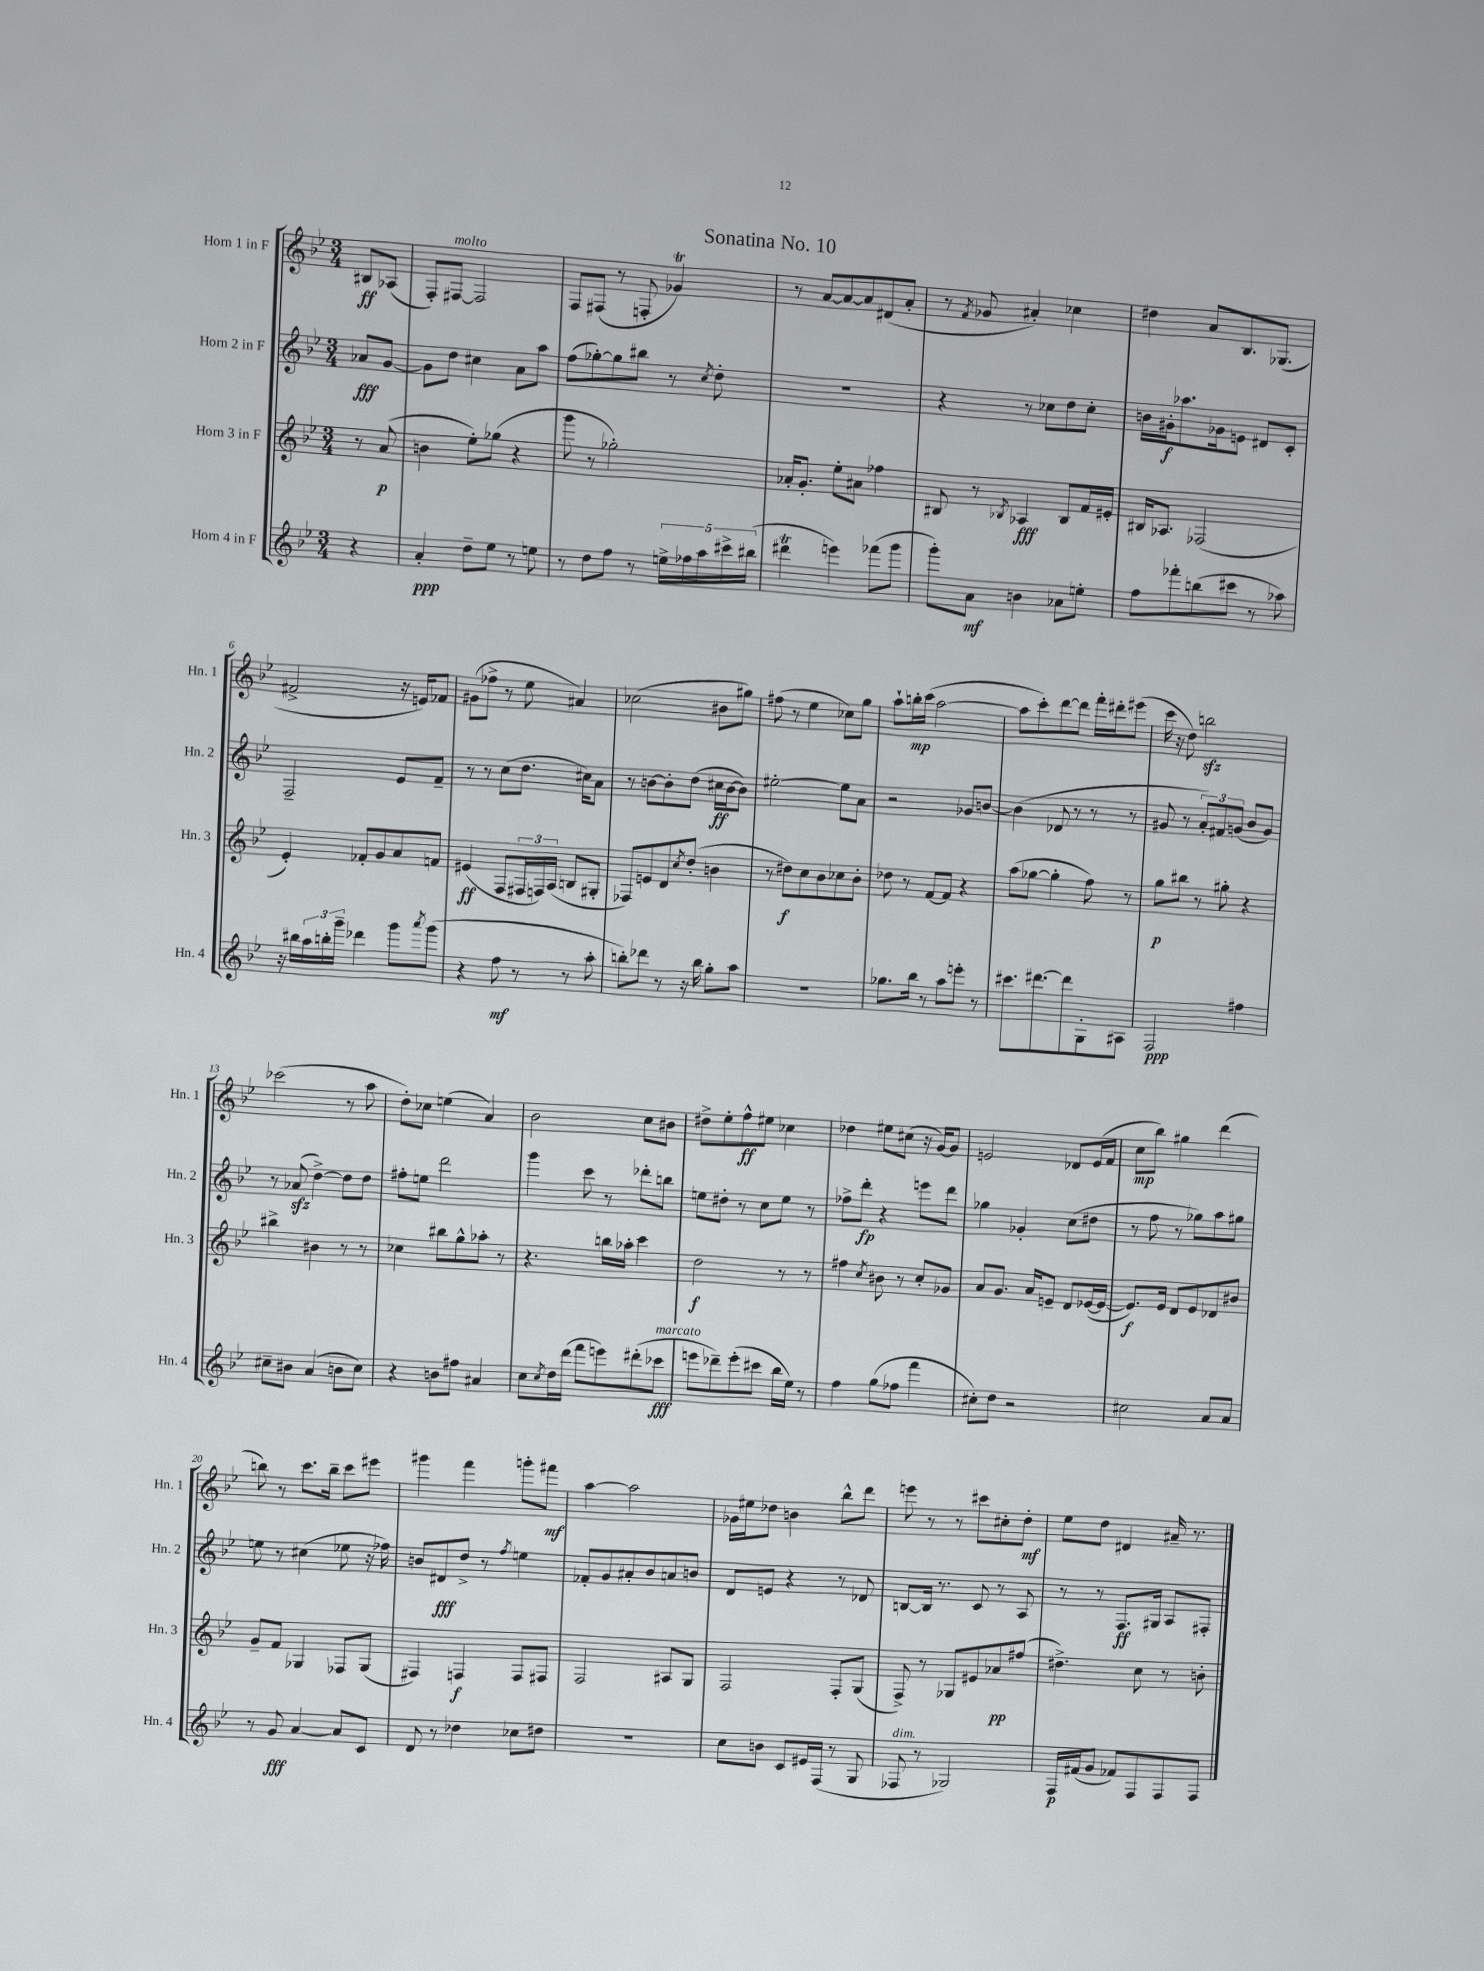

**kern	**kern	**kern	**kern
*staff4	*staff3	*staff2	*staff1
*clefG2	*clefG2	*clefG2	*clefG2
*k[b-e-]	*k[b-e-]	*k[b-e-]	*k[b-e-]
*M3/4	*M3/4	*M3/4	*M3/4
4r	8r	8a-	8B#
.	(8a	[8g	(8A-
=	=	=	=
4a'	4b	8g]	8F')
.	.	8dd	[8F#
8dd~	8ee-')	4cc#	2F#]
8ee-	(8gg-	.	.
8r	4r	8a	.
8ee	.	8aa	.
=	=	=	=
8r	8ggg	(8ff	8F
8dd	8r	[8gg-')	(8F#
8ff	2gg-')	8gg-]	8r
8r	.	8bb#	8F'
20ee^	.	8r	4g-)
20ff-	.	.	.
20aa	.	.	.
.	.	8qcc	.
.	.	8dd'	.
20ccc#^	.	.	.
(20bb#	.	.	.
=	=	=	=
4ddd#	16a-'	2.r	8r
.	8.g'	.	.
.	.	.	[8a
4eee)	8ee-'	.	8a_
.	8a#	.	8a]
(8fff-	4ff-	.	(8d#
8ggg	.	.	8a'
=	=	=	=
8ggg')	8B#	4r	8r
.	.	.	8qf
8a	8r	.	8g-
.	8qB-	.	.
4b	4A-	8r	4a#')
.	.	8cc-	.
8a-	8B-	8dd	4cc-
8ee'	16f	8cc-'	.
.	16e#'	.	.
=	=	=	=
8ff	16B#	16b	4dd#
.	8.A-	16g#'	.
8fff-'	.	8.aa-	.
(8bb	(2F-	.	8a
.	.	16g-	.
8ccc#	.	8e	8.B-
8r	.	8d#	.
.	.	.	(8.G-
8aa-)	.	8c'	.
=	=	=	=
16r	4e-')	2F~	2f#^
16bb#	.	.	.
24aa	.	.	.
24bb'	.	.	.
24ggg~	.	.	.
4ddd-	8f-'	.	.
.	8g	.	.
8ggg	8a	8e-	16r
.	.	.	16e)
8qaaa	.	.	.
(8ggg	8f	8f~	8f-
=	=	=	=
4r	(4e#	8r	(8g#
.	.	8r	8ff-^
8ff	8F	(8cc	8r
8r	24F#	8.dd	8ee-
.	24F)	.	.
.	(24A	.	.
8r	8B	.	4a#)
.	.	16cc#)	.
8aa'	8G#'	8a	.
=	=	=	=
8bb')	8F-)	8r	(2cc-
8ddd-	8e	[8b	.
8r	8d	8b']	.
.	8qcc	.	.
16r	(8dd'	(8dd	.
16bb	.	.	.
8gg'	4b	16cc#	8b#
.	.	[16b	.
8aa	.	8b])	8gg#)
=	=	=	=
2.r	8r	[2ee#'	(8ff#
.	8dd#)	.	8r
.	8cc	.	4ee-
.	8b-	.	.
.	8cc-	8ee#]	8cc-)
.	8b-'	8a	8gg
=	=	=	=
8.gg-	8dd-	2r	8aa`
.	8r	.	16bb'
16bb-	.	.	(16ccc
8r	[8f	.	[2aa
8aa	8f]	.	.
8eee'	4r	8g-	.
8r	.	[8b	.
=	=	=	=
8.ccc#	(8aa	(4b]	8aa]
.	[8gg-	.	8ccc')
[8.ddd#	.	.	.
.	4gg-']	8d-	[8ddd
8ddd#]	.	8r	8ddd]
8G'	8ff)	8r	16fff'
.	.	.	16ddd#'
8A#	8r	8r	(8eee#
=	=	=	=
2F	8gg	8g#	16ccc
.	.	.	16r
.	8bb#	8r	8dd)
.	8r	12a')	2bb
.	.	12f#	.
.	8gg#'	.	.
.	.	(12g	.
4ff#	4r	8b-	.
.	.	8g)	.
=	=	=	=
8cc#~	4bb#^	8r	(2ccc-
8b#	.	(8a-	.
(4a	4b#	[4dd^)	.
8b	8r	8dd]	8r
8cc#)	8r	8dd	8aa
=	=	=	=
4r	4cc-	8ff#'	8dd')
.	.	8ee	8cc-
8b	8bb#	2ddd	(4ee
8ff#	8gg^^	.	.
4a#	8aa-'	.	4a)
.	8r	.	.
=	=	=	=
8cc	4.r	4ggg	2b-
8qcc	.	.	.
16dd	.	.	.
(16ddd	.	.	.
8fff	.	8ccc	.
8eee)	16bb	8r	.
.	16aa-'	.	.
(8ddd#'	4ccc	8ddd-'	8cc
8ccc-	.	8bb	8b#
=	=	=	=
8eee	2dd	8ee	8dd#^
8ddd-~)	.	8dd#'	8ee-'
(8eee'	.	8r	8ff^^
8ccc#	.	8cc	8ee#
16bb-	8r	8ee	4cc-
16ee-)	.	.	.
8r	8r	8r	.
=	=	=	=
4ff	4ff#	8ff-^	4dd-
.	.	8ddd'	.
.	8qcc	.	.
(8gg	8b#	4r	8ee#
8ff-	8r	.	(8cc#
4fff	8cc'	8eee	16r
.	.	.	[16g)
.	8g-	8ddd	8g]
=	=	=	=
8cc#')	8a	4gg-	2e
8dd	8.g	.	.
2r	.	4g-'	.
.	16a	.	.
.	8e~	.	.
.	8d	(8cc	8d-
.	([16e-	8dd#	(16e
.	16e-_	.	16f
=	=	=	=
2cc#	8.e-])	8r	8cc
.	.	8ff	8bb-)
.	16e-	.	.
.	8d	8r	4gg#
.	8e-	8gg-)	.
8a	8d-	8aa	(4ddd
8a	8b#	8gg#	.
=	=	=	=
8r	8g~	8ee	8bb)
8g	8f	8r	8r
[4a	4G-	(4cc#	8.ccc
.	.	.	16bb~
8a]	8F-	8ee-	8ccc
8c	(8G-	16r	8eee#
.	.	16ff-)	.
=	=	=	=
8d	4F#)	8b	4ggg#
8r	.	8d#	.
4dd-	4F	8dd^	4fff
.	.	8r	.
.	.	8qff	.
8cc-	8F	4ee	8ggg'
8dd#	8F#	.	8fff#
=	=	=	=
2.r	2F	8f-'	[4aa
.	.	8g	.
.	.	8a#'	2aa]
.	.	8b-	.
.	8A#	8a	.
.	8G	8b	.
=	=	=	=
8cc	2F	8d	16g-
.	.	.	16ee#
8b	.	8e	8dd-
8c	.	4r	4b
16e#	.	.	.
(16F	.	.	.
8r	8F'	8r	8bb-^^
8G	(8G	8d-	8ddd
=	=	=	=
8F-	8F^)	[8B	8eee
8r	8r	16B]	8r
.	.	8.r	.
2G-)	8G-	.	8r
.	8e#	8c	8ccc#
.	8a-	8r	8cc#'
.	(8ff#	8A	8dd'
=	=	=	=
16F	4.dd#^)	8r	8ee-
(16f#	.	.	.
8g	.	8r	8dd
8f-)	.	8.F	4d#
8F	8cc	.	.
.	.	16G#	.
8F	8r	8A	16a#~
.	.	.	8.r
8F	8b'	8F#'	.
==	==	==	==
*-	*-	*-	*-
